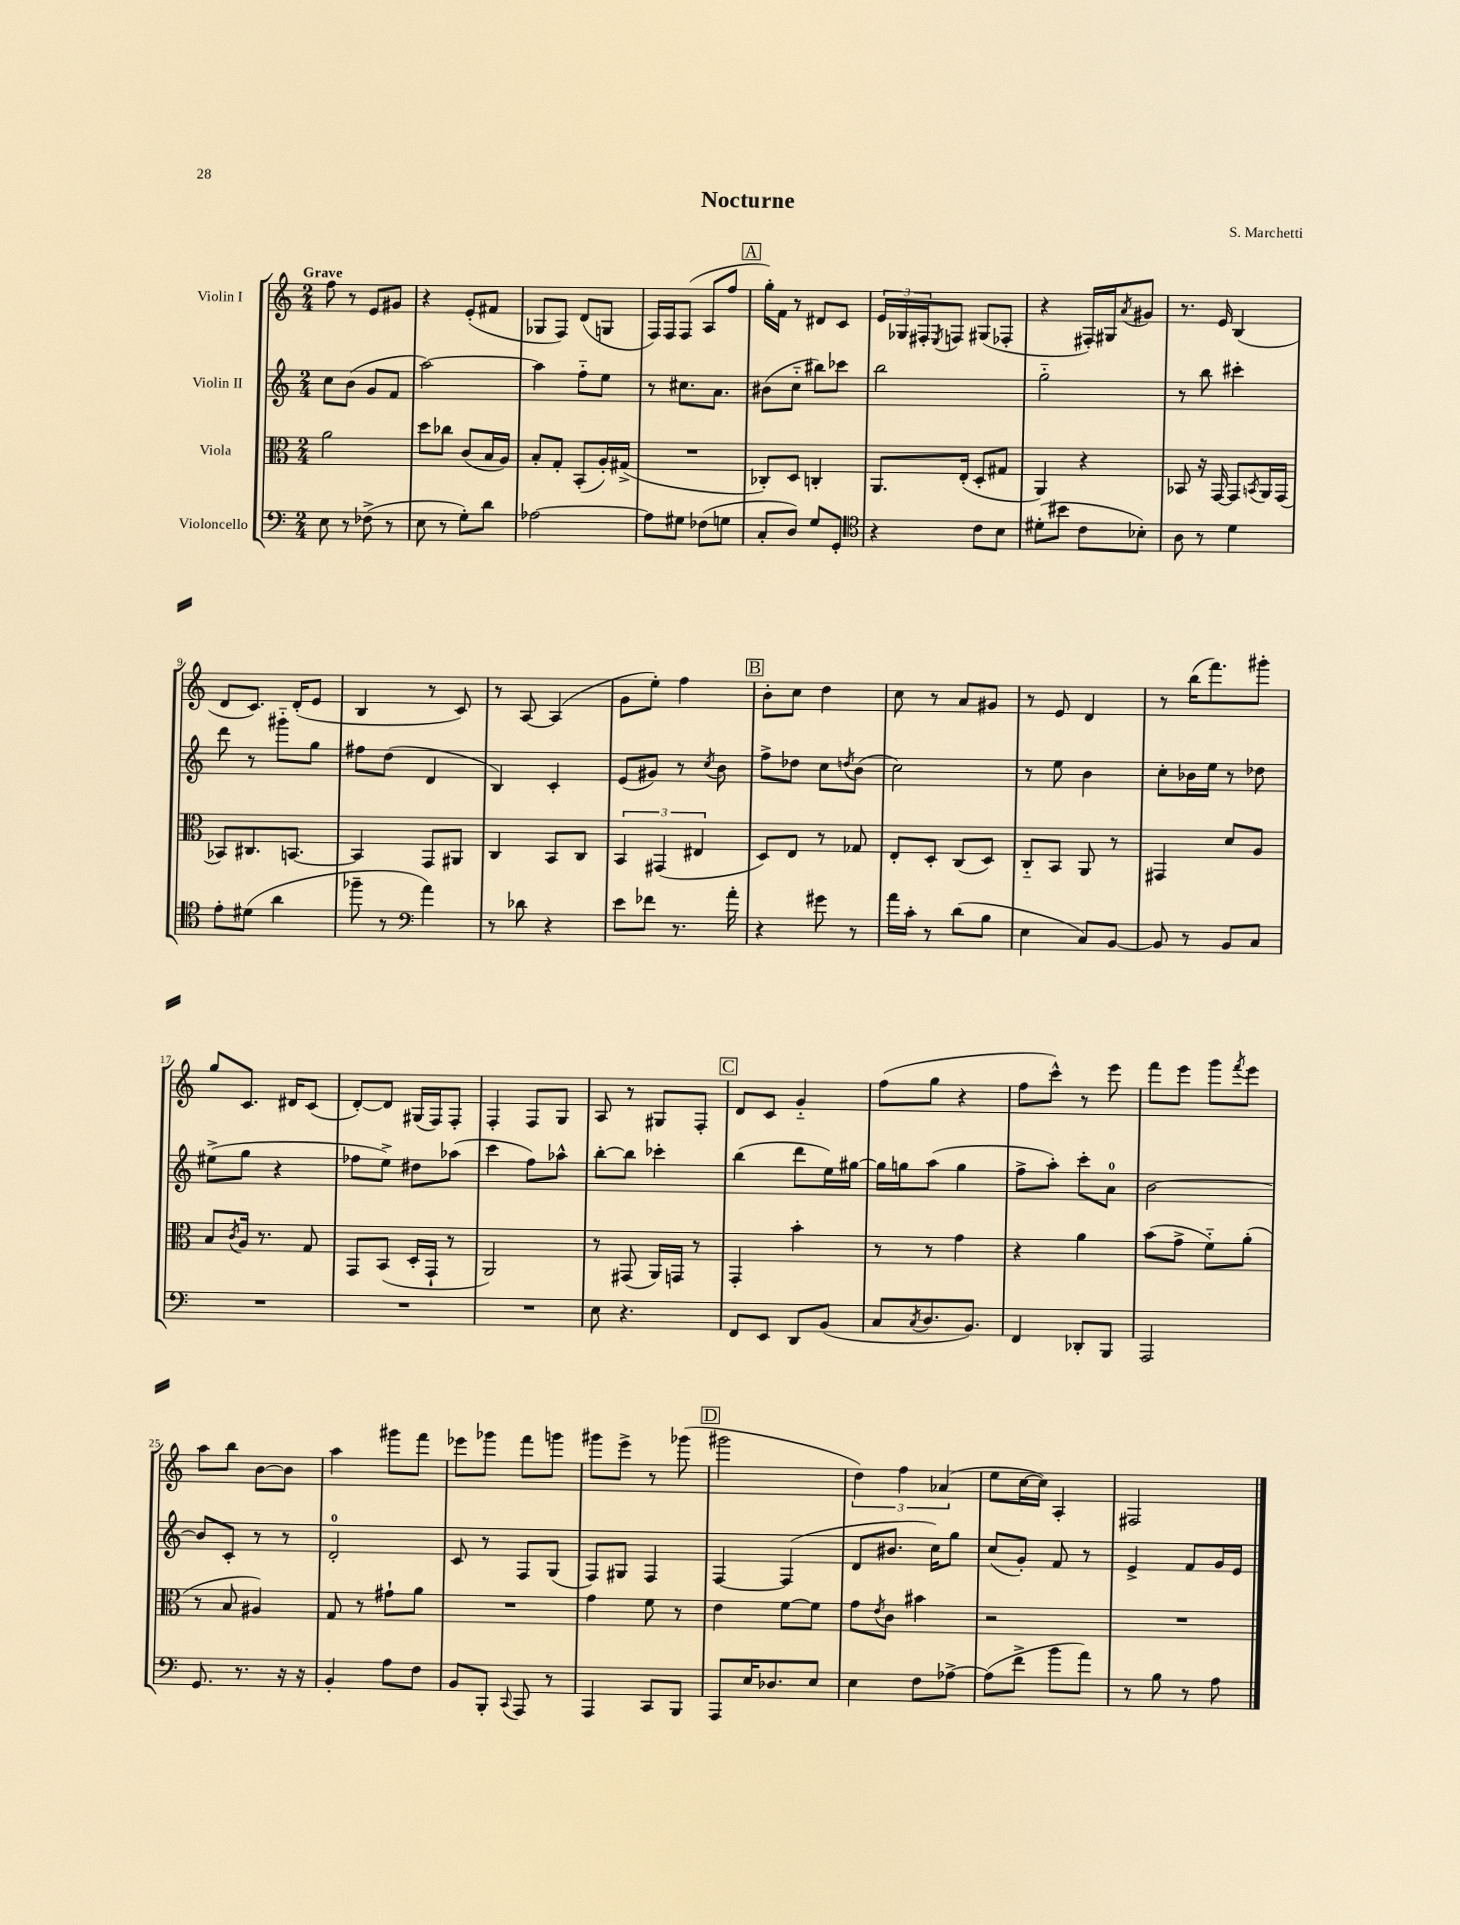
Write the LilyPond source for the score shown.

\header { title = "Nocturne" composer = "S. Marchetti" }
<<
\new StaffGroup <<
\new Staff = "s0" \with { instrumentName = "Violin I" } {
    \clef treble \key c \major \numericTimeSignature \time 2/4 \tempo "Grave"
    f''8 r8 e'8 gis'8 |
    r4 e'8-.( fis'8 |
    ges8 f8) d'8( g8 |
    f16) f16 f8( a8 f''8 |
    \mark \markup { \box "A" } g''16-.) f'16 r8 dis'8 c'8 |
    \tuplet 3/2 { e'16 ges16 fis16-. } \acciaccatura { e8 } f8 gis8( fes8-. |
    r4 fis16-.) gis16 \acciaccatura { a'8 } gis'8 |
    r8. e'16 b4( |
    d'8 c'8.) d'16-.( e'8 |
    b4 r8 c'8) |
    r8 a8~ a4( |
    g'8 e''8-.) f''4 |
    \mark \markup { \box "B" } b'8-. c''8 d''4 |
    c''8 r8 a'8 gis'8 |
    r8 e'8 d'4 |
    r8 b''16( f'''8.) gis'''8-. |
    g''8 c'8. dis'16 c'8( |
    d'8~-.) d'8 gis16( f16) f8-. |
    f4-. f8 g8 |
    a8 r8 gis8 f8-. |
    \mark \markup { \box "C" } d'8 c'8 g'4-_ |
    f''8( g''8 r4 |
    f''8 c'''8-^) r8 e'''8 |
    f'''8 e'''8 g'''8 \acciaccatura { f'''8 } e'''8 |
    a''8 b''8 b'8~ b'8 |
    a''4 gis'''8 f'''8 |
    ees'''8 ges'''8 f'''8 g'''8 |
    gis'''8 e'''8-> r8 ges'''8( |
    \mark \markup { \box "D" } gis'''2 |
    \tuplet 3/2 { d''4) f''4 aes'4( } |
    e''8 c''16~ c''16) a4-. |
    fis2 \bar "|." |
}
\new Staff = "s1" \with { instrumentName = "Violin II" } {
    \clef treble \key c \major \numericTimeSignature \time 2/4
    c''8 b'8( g'8 f'8 |
    a''2~) |
    a''4 f''8-_ e''8 |
    r8 cis''8. a'8. |
    \mark \markup { \box "A" } bis'8( c''8-_ bis''8) ces'''8 |
    b''2 |
    g''2-_ |
    r8 b''8 cis'''4-. |
    d'''8 r8 gis'''8-_ g''8 |
    fis''8 d''8( d'4 |
    b4) c'4-. |
    e'8( gis'8) r8 \acciaccatura { c''8 } b'8 |
    \mark \markup { \box "B" } f''8-> des''8 c''8 \acciaccatura { d''8 } b'8( |
    c''2) |
    r8 e''8 b'4 |
    c''8-. bes'16 e''16 r8 des''8 |
    eis''8->( g''8 r4 |
    fes''8 e''8->) dis''8 aes''8( |
    c'''4 f''8) aes''8-^ |
    b''8~-. b''8 ces'''4-. |
    \mark \markup { \box "C" } b''4( d'''8 e''16) gis''16~ |
    gis''16 g''16 a''8( g''4 |
    f''8-> a''8-.) c'''8-. a'8-0 |
    b'2~ |
    b'8 c'8-. r8 r8 |
    d'2-0-. |
    c'8 r8 f8 g8( |
    f8) gis8 f4 |
    \mark \markup { \box "D" } f4~ f4( |
    d'8 bis'8. c''16) g''8 |
    c''8( g'8-.) f'8 r8 |
    e'4-> f'8 g'16 e'16 \bar "|." |
}
\new Staff = "s2" \with { instrumentName = "Viola" } {
    \clef alto \key c \major \numericTimeSignature \time 2/4
    a'2 |
    d''8 ces''8 c'8( b16 a16) |
    b8-. g8-. b,8-.( a16-.) gis16->( |
    R2 |
    \mark \markup { \box "A" } ces8-.) d8 c4-. |
    a,8. e16-.( d8-. gis8 |
    a,4) r4 |
    bes,8 r16 g,16~ g,8 \acciaccatura { b,8 } a,16 g,16( |
    bes,8) cis8. b,8.~ |
    b,4 g,8 ais,8 |
    c4 b,8 c8 |
    \tuplet 3/2 { b,4 gis,4( eis4 } |
    \mark \markup { \box "B" } d8) e8 r8 ges8 |
    e8-. d8-. c8( d8) |
    c8-_ b,8 a,8 r8 |
    gis,4 d'8 a8 |
    b8 \acciaccatura { c'8 } a16 r8. g8 |
    g,8 b,8( d16-. g,16-! r8 |
    a,2) |
    r8 gis,8( a,16) g,16 r8 |
    \mark \markup { \box "C" } g,4-. b'4-. |
    r8 r8 g'4 |
    r4 a'4 |
    b'8( g'8-> f'8-_) a'8-.( |
    r8 b8 ais4) |
    g8 r8 gis'8-! a'8 |
    R2 |
    g'4 f'8 r8 |
    \mark \markup { \box "D" } e'4 f'8~ f'8 |
    g'8 \acciaccatura { e'8 } c'8 bis'4 |
    r2 |
    R2 \bar "|." |
}
\new Staff = "s3" \with { instrumentName = "Violoncello" } {
    \clef bass \key c \major \numericTimeSignature \time 2/4
    e8 r8 fes8->( r8 |
    e8 r8 g8-.) d'8 |
    aes2~ |
    aes8 gis8 fes8( g8 |
    \mark \markup { \box "A" } c8-. d8) g8 g,8-. |
    \clef tenor r4 c'8 b8 |
    dis'8-.( bis'8 c'8 bes8-.) |
    a8 r8 d'4 |
    e'8-. dis'8( a'4 |
    fes''8-- r8 \clef bass a'4) |
    r8 des'8 r4 |
    e'8 fes'8 r8. a'16-. |
    \mark \markup { \box "B" } r4 gis'8 r8 |
    a'16 c'16-. r8 d'8( b8 |
    e4 c8) b,8~ |
    b,8 r8 b,8 c8 |
    R2 |
    R2 |
    R2 |
    e8 r4. |
    \mark \markup { \box "C" } f,8 e,8 d,8 b,8( |
    c8 \acciaccatura { c8 } d8. b,8.) |
    f,4 des,8-. b,,8 |
    a,,2 |
    g,8. r8. r16 r16 |
    b,4-. a8 f8 |
    b,8 b,,8-. \appoggiatura { c,8 } a,,8 r8 |
    a,,4 c,8 b,,8 |
    \mark \markup { \box "D" } a,,8 e16 des8. e8 |
    e4 f8 aes8~-> |
    aes8( f'8-> b'8 a'8) |
    r8 b8 r8 a8 \bar "|." |
}
>>
>>
